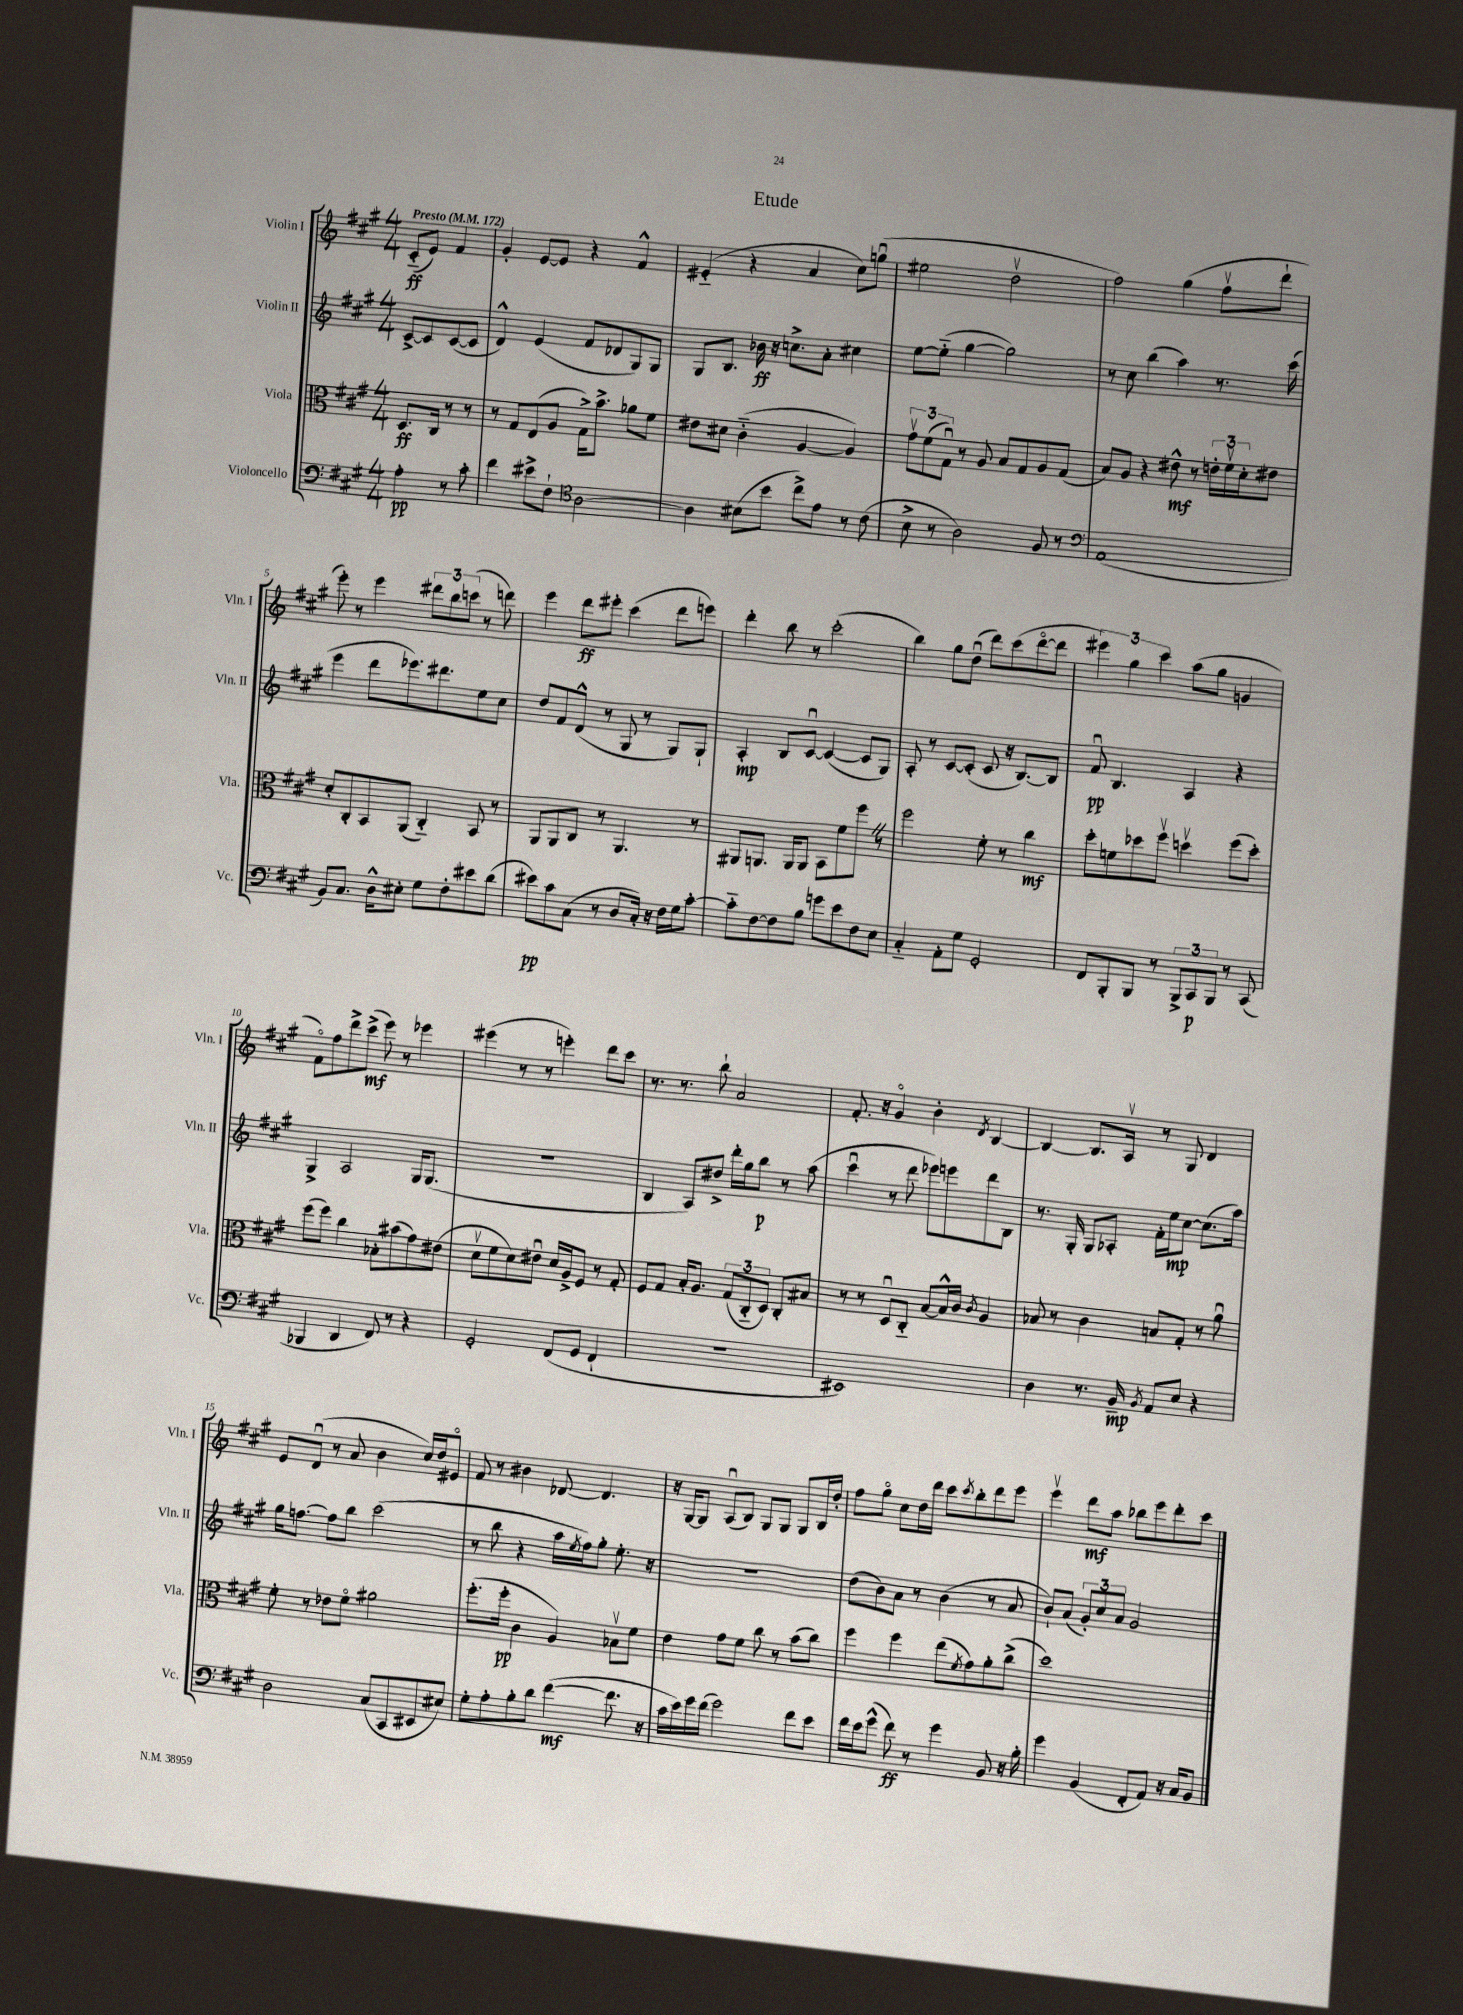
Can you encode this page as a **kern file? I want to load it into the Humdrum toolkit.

**kern	**kern	**kern	**kern
*staff4	*staff3	*staff2	*staff1
*clefF4	*clefC3	*clefG2	*clefG2
*k[f#c#g#]	*k[f#c#g#]	*k[f#c#g#]	*k[f#c#g#]
*M4/4	*M4/4	*M4/4	*M4/4
*MM172	*MM172	*MM172	*MM172
4A'\	8.D/L	[8c#^/L	(8c#'~/L
.	.	8c#/]	8e/J)
.	16C#/Jk	.	.
8r	8r	([8c#/	4f#/
8c#'\	8r	8c#/]J	.
=	=	=	=
4f#\	8r	4d^^/)	4g#'/
.	8G#/L	.	.
8e#^\L	(8E/	(4e/	[8e/L
8F#`\J	8A/J	.	8e/]J
*clefC4	*	*	*
[2A\	16G#^\LK)	8f#/L	4r
.	8.b^\J	.	.
.	.	8d-/	.
.	8a-\L	8G#/)	4f#^^/
.	8f#\J	8G#/J	.
=	=	=	=
4A\]	8e#\L	8G#/L	(4e#'~/
.	8d#\J	8.B/J	.
(8B#\L	(4c#'~\	.	4r
.	.	16b-\	.
8b\J	.	16r	.
.	.	8.cc^\L	.
8cc#^\L)	[4A/	.	4a/
8e\J	.	8a'\J	.
8r	4A/])	4cc#\	8cc#\L)
(8c#\	.	.	(8ggu\J
=	=	=	=
8B^\	12g#v\L	[8ee\L	2ee#\
.	(12f#\	.	.
8r	.	(8ee'~\]J	.
.	12G#u\J)	.	.
2A\)	8r	[4gg#\	.
.	8A/	.	.
.	8B/L	2gg#\])	2ddv\
.	8G#/	.	.
8F#/	8A/	.	.
8r	(8G#/J	.	.
=	=	=	=
*clefF4	*	*	*
(1AA	8B/L)	8r	2ff#\)
.	8A/J	8cc#\	.
.	4r	(4bb\	.
.	8e#^^\	4aa\)	(4gg#\
.	8r	.	.
.	24e'\LL	8.r	8ff#v\L
.	24f#v\	.	.
.	24d'\J	.	.
.	8e#\J	.	8ddd`\J
.	.	(16ccc#\	.
=	=	=	=
8BB/L)	8d'/L	4eee\	8eee'\)
8.C#/J	8C#'/	.	8r
.	8BB/	8ddd\L	4eee\
16D^^\LK	.	.	.
8E#'\J	(8AA/J	8.eee-\)	.
8G#\L	4C#'~/)	.	12ddd#\L
.	.	8.ddd#\	.
.	.	.	12bb\
8F#'\	.	.	.
.	.	.	(12ccc\J
8e#\	8BB/	8ee\	8r
(8d\J	8r	8cc#\J	8ddd\)
=	=	=	=
8e#\L)	8AA/L	8dd/L	4eee\
8c#\	8AA/	8f#/	.
(8C#\J	8C#/J	(8d^^/J	8ddd\L
8r	8r	8r	8eee#'\J
8D/L	4.AA/	8G#/	(4ccc#\
16C#'/Jk)	.	8r	.
16r	.	.	.
16F#\LL	.	8G#/L)	8ddd\L
16G#\J	.	.	.
[8c#'\J	8r	8G#`/J	8eee\J)
=	=	=	=
8c#'~\]L	8AA#/L	4A'/	4ddd'\
[8F#\	8.AA/J	.	.
8F#\]	.	8B/L	8bb\
.	16AA/LK	.	.
8B\J	8AA/J	[8c#u/J	8r
8g\L	8BB\L	(4c#/_	(2ccc#'\
8e\	8f#\	.	.
8F#\	8ff#\J	8c#/]L	.
8E\J	8r	8G#/J)	.
=	=	=	=
4C#'~/	2ff#\	8A'/	4bb\)
.	.	8r	.
8AA'\L	.	[8c#/L	8gg#\L
8G#\J	.	(8c#'/]J	(8ddu\J
2GG#'/	8f#'\	8c#/	8ddd\L)
.	8r	16r	(8ccc#\
.	.	[8.B/L)	.
.	4cc#\	.	[8dddo\
.	.	8B/]J	8ddd\]J
=	=	=	=
8FF#/L	8dd'\L	8f#u/	6eee#\)
8BBB'/	8f\	4.B/	.
.	.	.	6gg#\
8BBB/J	8dd-\	.	.
.	.	.	6ccc#\
8r	8ff#v\J	.	.
12BBB^/L	4ddv\	4A/	(8aa\L
12CC#/	.	.	.
.	.	.	8gg#\J
12BBB/J	.	.	.
8r	(8ff#\L	4r	4g/
(8CC#/	8dd'\J)	.	.
=	=	=	=
4BBB-/	(8ff#\L	4G#^/	8f#o\L)
.	8ff#\J)	.	8ff#\
4DD/	4cc#\	2A/	8ddd^\
.	.	.	(8ccc#^\J
8FF#/)	8B-'\L	.	8eee\)
8r	(8b#\	.	8r
4r	8g#\)	16G#/LK	4eee-\
.	.	(8.G#/J	.
.	(8e#\J	.	.
=	=	=	=
2GG#'/	8dv\L	1r	(4eee#\
.	8f#\	.	.
.	8d\)	.	8r
.	8e#u\J	.	8r
(8FF#/L	16d/LL	.	4eee'\)
.	16A^/J	.	.
8GG#/J	8F#/J	.	.
4FF#`/	8r	.	8ddd\L
.	8G#'/	.	8ccc#\J
=	=	=	=
1r	8F#/L	4B/	8.r
.	8G#/J	.	.
.	.	.	8.r
.	16B'/LK	8A/L)	.
.	8.A/J	.	.
.	.	8dd#^/J	8bb`\
.	(12G#/L	16ddd'\LL	2a/
.	.	16gg#\J	.
.	12C#'~/	.	.
.	.	8bb\J	.
.	12D/J)	.	.
.	8C#'/L	8r	.
.	8B#/J	(8aa\	.
=	=	=	=
1EE#)	8r	4ccc#u\	8.f#'/
.	8r	.	.
.	.	.	16r
.	8Du/L	8r	4g#o/
.	8C#'~/J	8ddd\	.
.	[8B/L	8eee-\L)	4b'\
.	16B^^/]L	8eee\	.
.	16c#/JJ	.	.
.	8qc#/	.	8qd/
.	4A/	8ddd\	[4B/
.	.	8B\J	.
=	=	=	=
4D\	8B-/	8.r	4B/_
.	8r	.	.
.	.	16G#'/	.
8.r	4c#\	8G#/L	8.B/]L
.	.	8A-'/J	.
16BB~/	.	.	16Av/Jk
8qBB/	.	.	.
8AA/L	8B/L	16f#'\LL	8r
.	.	16ee\J	.
8E/J	8G#'/J	[8cc#\J	8G#/
4r	8r	(8.cc#\]L	4d/
.	8au\	.	.
.	.	16aa\Jk)	.
=	=	=	=
2D\	8f#'\	16gg#\LK	8e/L
.	.	[8.ff\J	.
.	8r	.	(8du/J
.	8e-\L	8ff\]L	8r
.	8f#o\J	8bb\J	8a/
(8C#/L	2a#\	(2ccc#\	4b\
8CC#/	.	.	.
8EE#/	.	.	16cc#/LL)
.	.	.	16dd/J
8E#/J)	.	.	8e#o/J
=	=	=	=
8G#'\L	(8.ff#'\L	8r	8f#/
8A'\	.	8bb\	8r
.	16ff#'\Jk	.	.
8B'\	4c#\	4r	4b#\
8d\J	.	.	.
([4f#\	4A/)	16aa\LL	[8d-/
.	.	8qee/	.
.	.	16ff#\J)	.
.	.	8gg#'\J	4.d-/]
8.f#\]	8B-v\L	8.ee'\	.
.	8f#\J	.	.
16r	.	16r	.
=	=	=	=
16c#\LL	4e\	1r	16r
16e\)	.	.	[16G#/LK
16g#\	.	.	8G#/]J
(16f#\JJ	.	.	.
2g#\)	8g#\L	.	(8Au/L
.	8f#\J	.	8B/J)
.	8cc#\	.	8G#/L
.	8r	.	8G#/J
8f#\L	(8b\L	.	8G#/L
8e\J	8cc#\J)	.	16B/L
.	.	.	16dd'/JJ
=	=	=	=
16f#\LL	4ff#\	(8dd\L	8ff#\L
16e\J	.	.	.
(8g#^^\J	.	8b\)	8gg#o\J
8f#\)	4ff#\	8a\J	8cc#\L
8r	.	8r	16dd\L
.	.	.	16ddd\JJ
4g#\	(8ee\L	(4b\	8ccc#\L
.	8qf#/	.	8qccc#/
.	8g#\)	.	8bb'\
8BB/	8a'\	8r	8ddd\
16r	(8cc#^\J	8a/	8eee\J
16B'\	.	.	.
=	=	=	=
4g#\	1dd)	8b`/L)	4eeev\
.	.	(8a/J	.
(4BB/	.	12g#'/L)	8ddd\L
.	.	12cc#/	.
.	.	.	8aa\J
.	.	12a/J	.
8FF#'/L	.	2g#/	8bb-\L
8AA/J)	.	.	8eee\
16r	.	.	8ddd'\
16C#/LK	.	.	.
8BB/J	.	.	8ccc#\J
==	==	==	==
*-	*-	*-	*-
